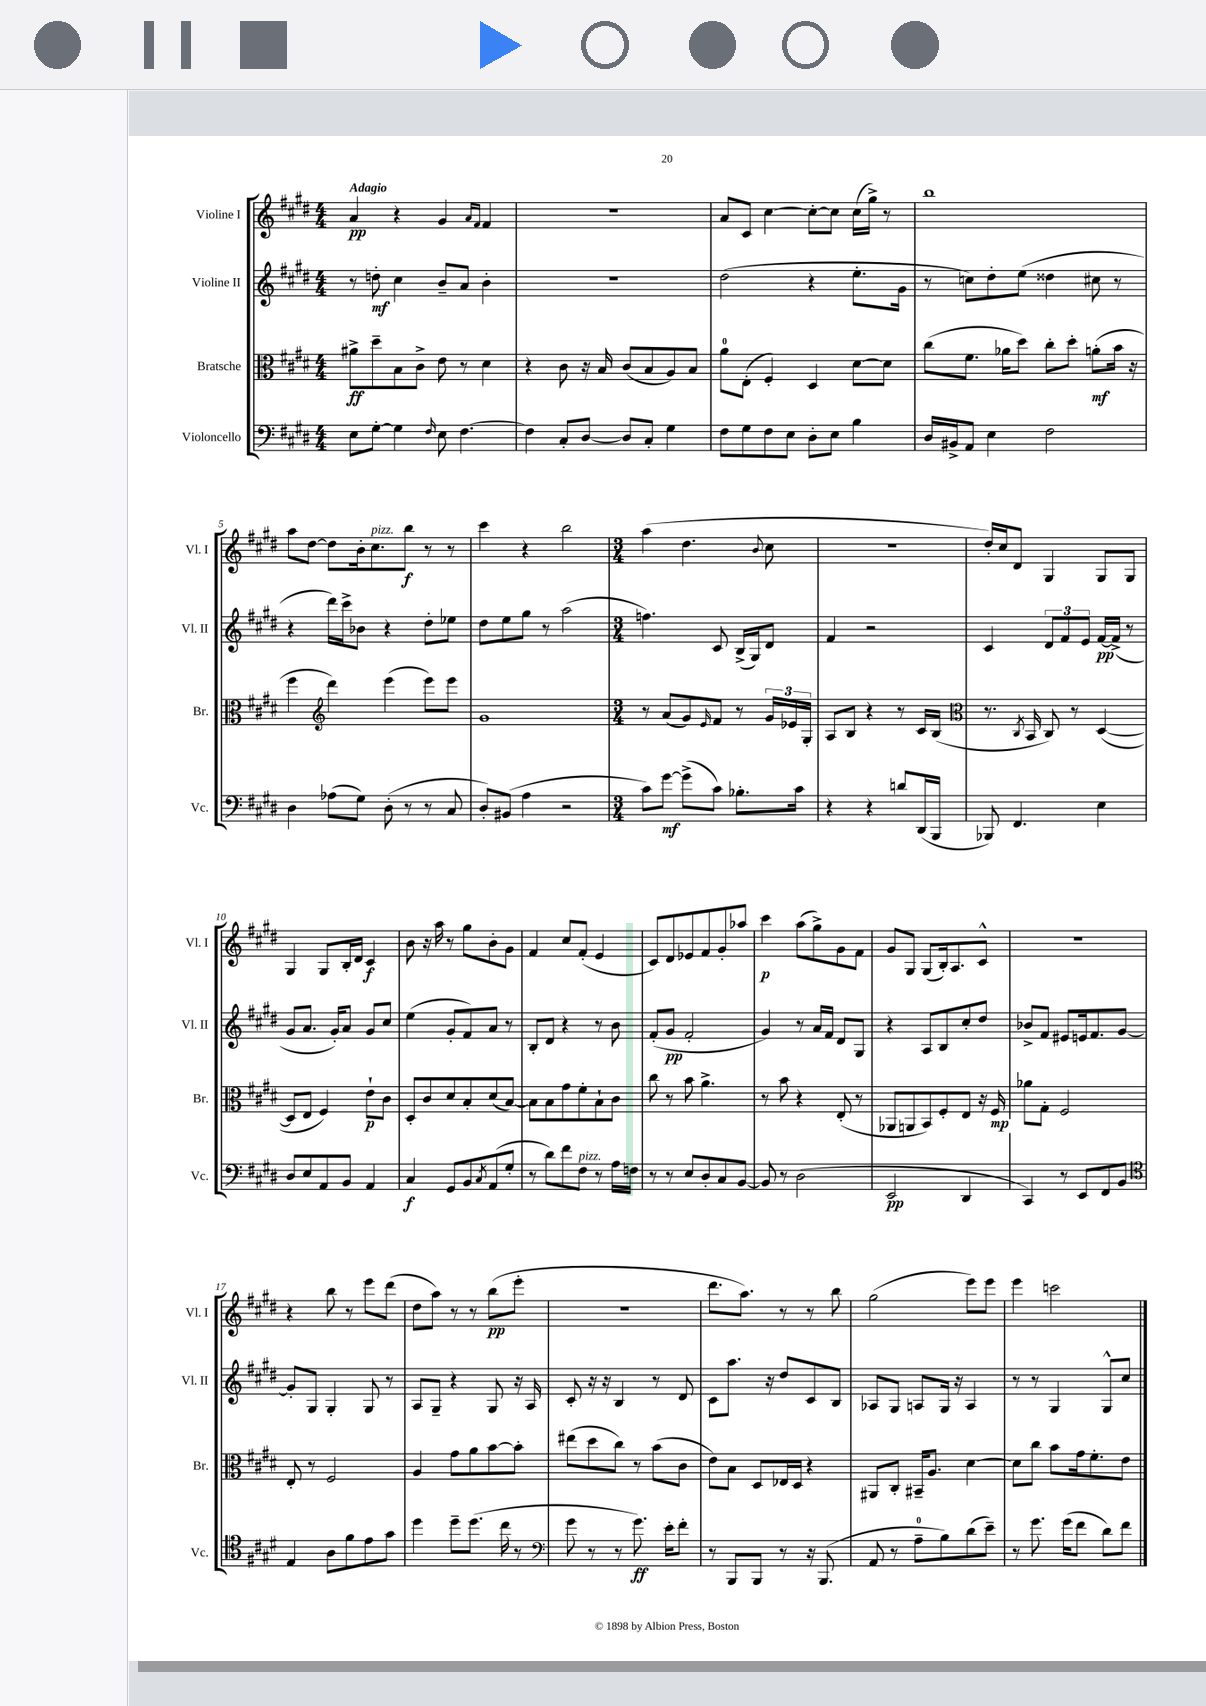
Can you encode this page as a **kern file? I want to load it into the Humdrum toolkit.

**kern	**kern	**kern	**kern
*staff4	*staff3	*staff2	*staff1
*clefF4	*clefC3	*clefG2	*clefG2
*k[f#c#g#d#]	*k[f#c#g#d#]	*k[f#c#g#d#]	*k[f#c#g#d#]
*M4/4	*M4/4	*M4/4	*M4/4
8E	8a#^	8r	4a
[8G#'	8dd#~	8dd'	.
4G#]	8B	4cc#	4r
.	8c#^	.	.
16qqF#	.	.	.
8E	8e	8b~	4g#
[4.F#	8r	8a	.
.	.	.	16qqa
.	.	.	16qqf#
.	4d#	4b'	4f#
=	=	=	=
4F#]	4r	1r	1r
8C#'	8c#	.	.
[8D#	16r	.	.
.	16B	.	.
8D#]	(8c#	.	.
8C#'	8B	.	.
4G#	8A)	.	.
.	8B	.	.
=	=	=	=
8F#	8a	(2dd#	8a
8G#	(8E'	.	8c#
8F#	4F#')	.	[4cc#
8E	.	.	.
8D#'	4D#	4r	8cc#'_
8E	.	.	8cc#]
4B	[8d#	8.ee'	(16cc#
.	.	.	16gg#^)
.	8d#]	.	8r
.	.	16g#	.
=	=	=	=
16D#	(8cc#	8r	1bb
16BB#^	.	.	.
8AA	8.f#	8cc)	.
4E	.	8dd#'	.
.	16a-	.	.
.	8dd#)	(8ee	.
2F#	8cc#'	4dd##	.
.	8dd#'	.	.
.	(8a'	8cc#	.
.	16b	8r	.
.	16r	.	.
=	=	=	=
4D#	4ff#	4r	8aa
.	.	.	[8dd#
*	*clefG2	*	*
(8A-	4ddd#)	16ddd#)	8dd#]
.	.	16ccc#^	.
8G#)	.	8b-	16b'
.	.	.	8.cc#
(8D#'	(4eee	4r	.
8r	.	.	8bb
8r	8eee)	8dd#'	8r
8C#	8eee	8ee-	8r
=	=	=	=
8D#')	1g#	8dd#	4ccc#
(8BB#	.	8ee	.
4A	.	8gg#	4r
.	.	8r	.
2r	.	(2aa	2bb
=	=	=	=
*M3/4	*M3/4	*M3/4	*M3/4
8c#)	8r	4.ff)	(4aa
[8g#	(8a	.	.
(8g#^]	8g#)	.	4.dd#
.	16qqe	.	.
8c#)	8f#	8c#	.
8.B-'	8r	(16B^	.
.	.	16G#)	.
.	.	.	8qqb
.	24g#	8d#	8cc#
.	24e-	.	.
16c#	.	.	.
.	24G#'	.	.
=	=	=	=
4r	8A	4f#	2.r
.	8B	.	.
4r	4r	2r	.
8d	8r	.	.
(16DD#	16c#	.	.
16BBB	(16B	.	.
=	=	=	=
*	*clefC3	*	*
8BBB-)	8.r	4c#	16dd#')
.	.	.	16cc#
4.FF#	.	.	8d#
.	8qC#	.	.
.	16BB	.	.
.	8C#)	12d#	4G#
.	.	12f#	.
.	8r	.	.
.	.	12e	.
4E	([4D#	[16f#	8G#
.	.	(16f#^]	.
.	.	8r	8G#
=	=	=	=
8D#	8D#]	8g#	4G#
8E	8E	8.a	.
8AA	4F#)	.	8G#
.	.	16g#')	.
8BB	.	8a	16B'
.	.	.	16d#
4AA	8e`	8g#	4c#
.	8c#	8cc#	.
=	=	=	=
4C#	8D#'	(4ee	8b
.	8c#	.	16r
.	.	.	16aa
8GG#	8d#	8g#'	8r
8BB	8B'	8f#)	8gg#
8qC#	.	.	.
(8AA	(8d#	8a	8b'
8G#'	[8B)	8r	8g#
=	=	=	=
8r	8B]	8B'	4f#
8d#)	8B	8d#	.
8f#	8g#	4r	8cc#
8F#	8f#'	.	(8f#'
8r	8B`	8r	4e
16A	8c#	8b	.
16F	.	.	.
=	=	=	=
8r	8cc#	(8f#'	8c#)
8r	8r	8g#	8d#
8E	8b	2f#'	8e-
8D#'	4.a^	.	8f#
8C#	.	.	8g#'
[8BB	.	.	8aa-
=	=	=	=
8BB]	8r	4g#)	4ccc#
8r	8b	.	.
(2D#	4r	8r	(8aa
.	.	16a	8gg#^)
.	.	16f#	.
.	(8E'	8d#	8g#
.	8r	8G#	8f#
=	=	=	=
2EE	8AA-	4r	8g#
.	8AA	.	8G#
.	8BB)	8A	(8G#
.	8F#'	8B	16B')
.	.	.	8.A
4DD#	8E	8cc#'	.
.	16r	8dd#	8c#^^
.	16F#	.	.
=	=	=	=
4CC#)	8a-	8b-^	2.r
.	8G#'	8f#	.
8r	2F#	8e#	.
8EE	.	16e	.
.	.	8.f#	.
8FF#	.	.	.
8BB	.	[8g#	.
=	=	=	=
*clefC4	*	*	*
4E	8E'	8g#']	4r
.	8r	8G#	.
8A	2F#	4G#'	8bb
8f#	.	.	8r
8e	.	8G#	8eee
8g#	.	8r	(8ddd#
=	=	=	=
4dd#	4A	8A	8dd#
.	.	8G#~	8aa)
8dd#~	8g#	4r	8r
(8.dd#	8a	.	8r
.	[8b	8G#	(8bb
16cc#	.	.	.
8r	8b']	16r	8eee'
.	.	16A	.
=	=	=	=
*clefF4	*	*	*
8g#	(8ee#	8c#'	2.r
8r	8dd#	16r	.
.	.	16r	.
8r	8cc#)	4B	.
8.g#)	8r	.	.
.	(8b	8r	.
16e'	.	.	.
8f#'	8c#	8d#	.
=	=	=	=
8r	8e)	8c#	8.ddd#
8BBB	8B	8.aa	.
.	.	.	8.aa)
8BBB	8D#	.	.
.	.	16r	.
8r	16E-	8dd#	8r
.	16D#	.	.
16r	4r	8c#	8r
(8.BBB	.	.	.
.	.	8B	8bb
=	=	=	=
8AA	8AA#	8A-	(2gg#
8r	8C#'	8G#	.
8A~	16BB#~	8A	.
.	8.A	.	.
8B)	.	16G#	.
.	.	16r	.
(8d#	[4d#	4A	8eee)
8e~)	.	.	8eee
=	=	=	=
8r	8d#]	8r	4eee
8.g#	8cc#	8r	.
.	8b	4G#	2ccc
(16g#	.	.	.
8f#	16g#	.	.
.	8.f#'	.	.
8d#)	.	8G#^^	.
8f#	8e	8cc#	.
==	==	==	==
*-	*-	*-	*-
